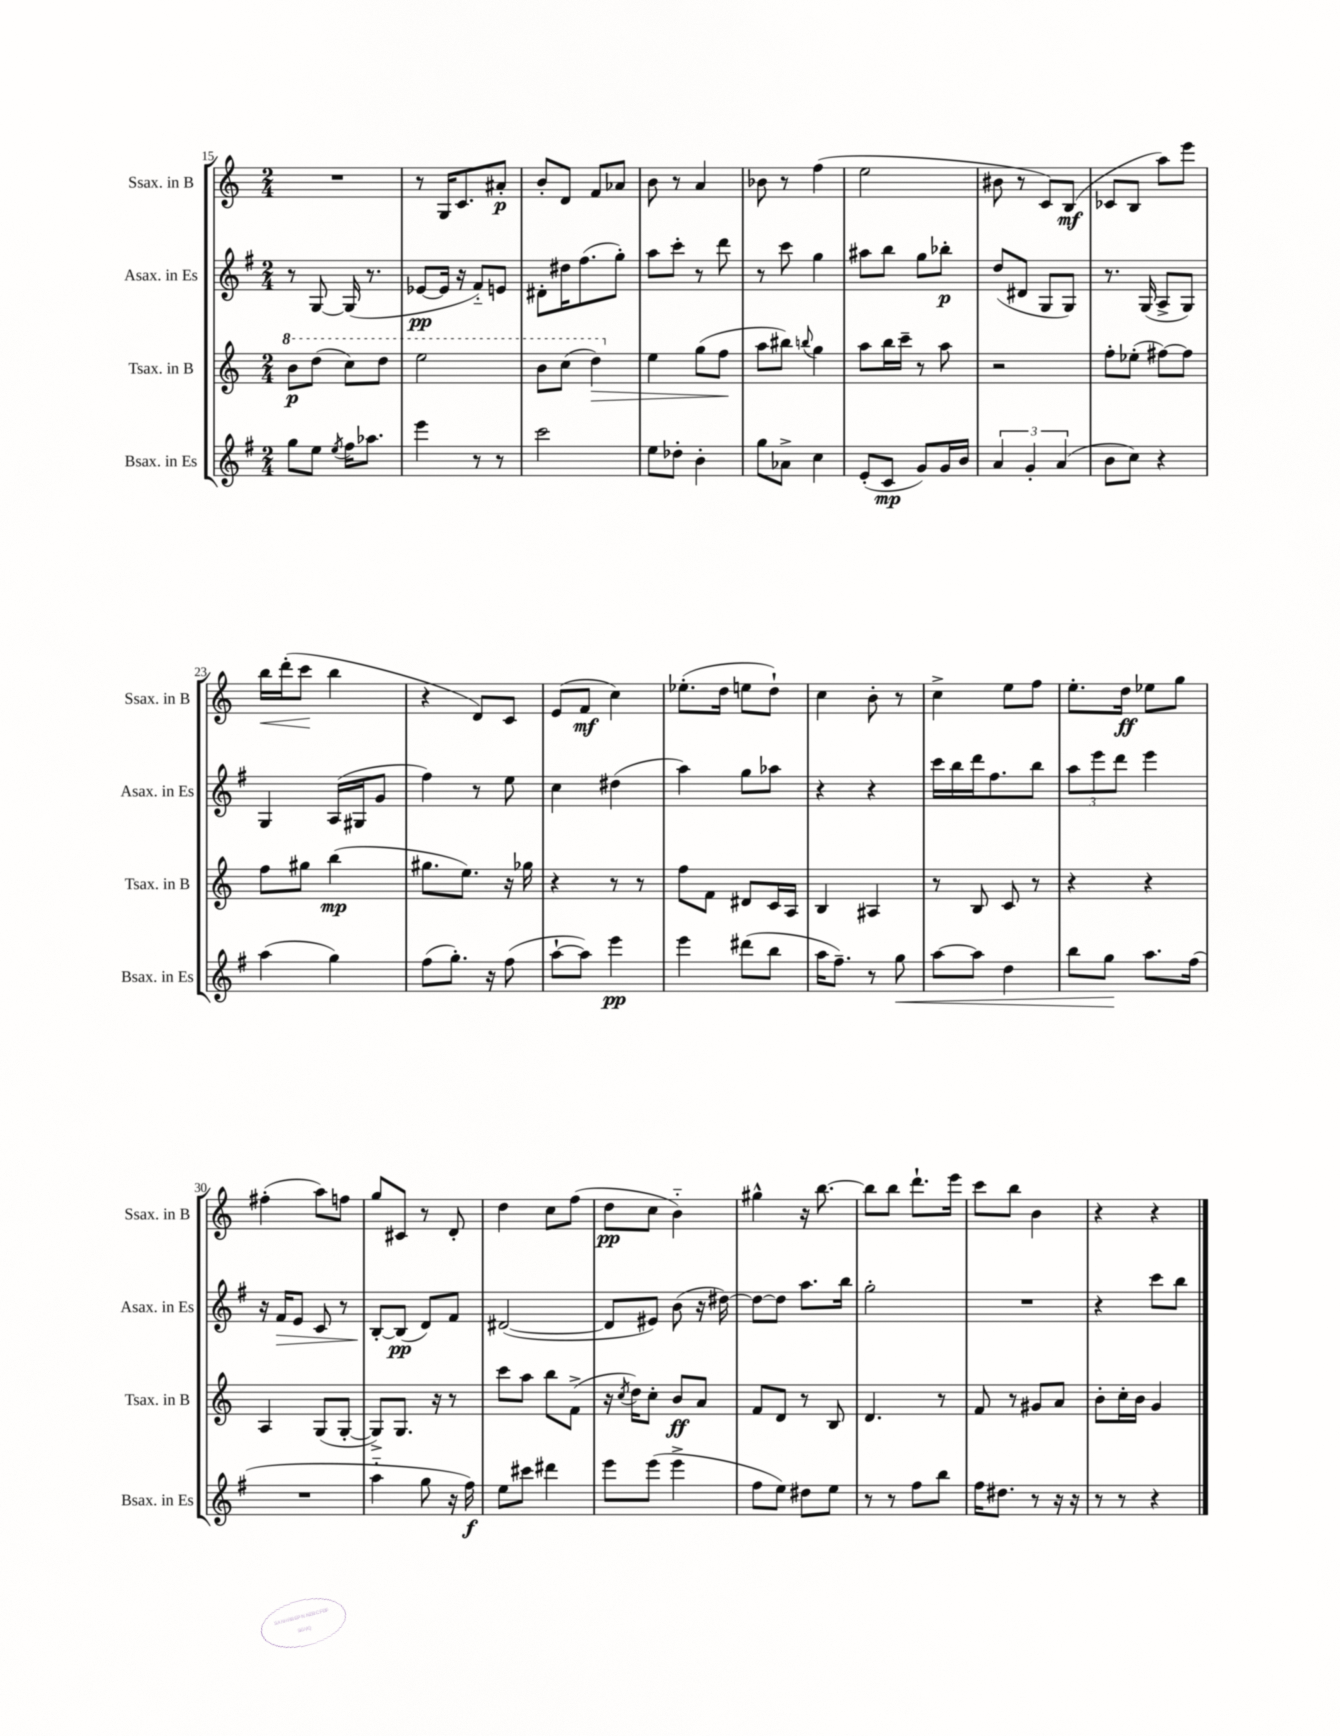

**kern	**kern	**kern	**kern
*staff4	*staff3	*staff2	*staff1
*clefG2	*clefG2	*clefG2	*clefG2
*k[f#]	*k[]	*k[f#]	*k[]
*M2/4	*M2/4	*M2/4	*M2/4
8gg	8bb	8r	2r
8ee	(8ddd	[8G	.
8qee	.	.	.
16ff#	8ccc)	(16G]	.
8.aa-	.	8.r	.
.	8ddd	.	.
=	=	=	=
4eee	2eee	[8e-	8r
.	.	16e-]	16G
.	.	16r	8.c
8r	.	8f#'~)	.
8r	.	8e	8a#'
=	=	=	=
2ccc	8bb	8d#'	8b'
.	(8ccc	16dd#	8d
.	.	(8.ff#	.
.	4ddd)	.	8f
.	.	8gg')	8a-
=	=	=	=
8ee	4ee	8aa	8b
8dd-'	.	8ccc'	8r
4b'	(8gg	8r	4a
.	8ff	8ddd	.
=	=	=	=
8gg	8aa	8r	8b-
8a-^	8bb#)	8ccc	8r
.	8qqbb	.	.
4cc	4gg	4gg	(4ff
=	=	=	=
(8e'	8aa	8aa#	2ee
8c	16bb	8bb	.
.	16ccc~	.	.
8g)	8r	8gg	.
16g	8aa	8bb-'	.
16b	.	.	.
=	=	=	=
6a	2r	(8dd	8b#
.	.	8d#	8r
6g'	.	.	.
.	.	8G	8c)
(6a	.	.	.
.	.	8G)	(8B
=	=	=	=
8b	8ff'	8.r	8c-
8cc)	(8ee-'	.	8B
.	.	(16G	.
4r	[8ff#)	8A^	8aa)
.	8ff#]	8G)	8eee
=	=	=	=
(4aa	8ff	4G	16bb
.	.	.	(16ddd'
.	8gg#	.	8ccc
4gg)	(4bb	(16A	4bb
.	.	16G#	.
.	.	8g	.
=	=	=	=
(8ff#	8.gg#	4ff#)	4r
8.gg')	.	.	.
.	8.ee)	.	.
.	.	8r	8d)
16r	.	.	.
(8ff#	16r	8ee	8c
.	16gg-	.	.
=	=	=	=
[8aa`	4r	4cc	(8e
8aa])	.	.	8f
4eee	8r	(4dd#	4cc)
.	8r	.	.
=	=	=	=
4eee	8ff	4aa)	(8.ee-'
.	8f	.	.
.	.	.	16dd
(8ddd#	8d#	8gg	8ee
8bb	16c	8aa-	8dd`)
.	16A	.	.
=	=	=	=
16aa	4B	4r	4cc
8.ff#~)	.	.	.
8r	4A#	4r	8b'
8gg	.	.	8r
=	=	=	=
[8aa	8r	16ccc	4cc^
.	.	16bb	.
8aa]	8B	16ddd	.
.	.	8.ff#	.
4dd	8c	.	8ee
.	8r	8bb	8ff
=	=	=	=
8bb	4r	12aa	8.ee'
.	.	12eee	.
8gg	.	.	.
.	.	12ddd	.
.	.	.	16dd
8.aa	4r	4eee	8ee-
.	.	.	8gg
(16ff#	.	.	.
=	=	=	=
2r	4A	16r	(4ff#'
.	.	16f#	.
.	.	8e	.
.	(8G	8c	8aa)
.	[8G'	8r	8ff
=	=	=	=
4aa'~	8G^])	[8B'	8gg
.	8.G	(8B]	8c#
8gg	.	8d)	8r
.	16r	.	.
16r	8r	8f#	8d'
16ff#)	.	.	.
=	=	=	=
8ee	8ccc	([2d#	4dd
8ccc#	8aa	.	.
4ddd#	8bb	.	8cc
.	(8f^	.	(8ff
=	=	=	=
8eee	16r	8d#]	8dd
.	8qcc	.	.
.	16dd)	.	.
(8eee	8cc'	8e#)	8cc
4eee^	8b	(8b	4b'~)
.	8a	16r	.
.	.	[16dd#)	.
=	=	=	=
8ff#	8f	8dd#_	4gg#^^
8ee)	8d	8dd#]	.
8dd#	8r	8.aa	16r
.	.	.	[8.bb
8ee	8B	.	.
.	.	16bb	.
=	=	=	=
8r	4.d	2gg'	8bb]
8r	.	.	8bb
8ff#	.	.	8.ddd`
8bb	8r	.	.
.	.	.	16eee
=	=	=	=
16ff#	8f	2r	8ccc
8.dd#	.	.	.
.	8r	.	8bb
8r	8g#	.	4b
16r	8a	.	.
16r	.	.	.
=	=	=	=
8r	8b'	4r	4r
8r	16cc'	.	.
.	16b	.	.
4r	4g	8ccc	4r
.	.	8bb	.
==	==	==	==
*-	*-	*-	*-
